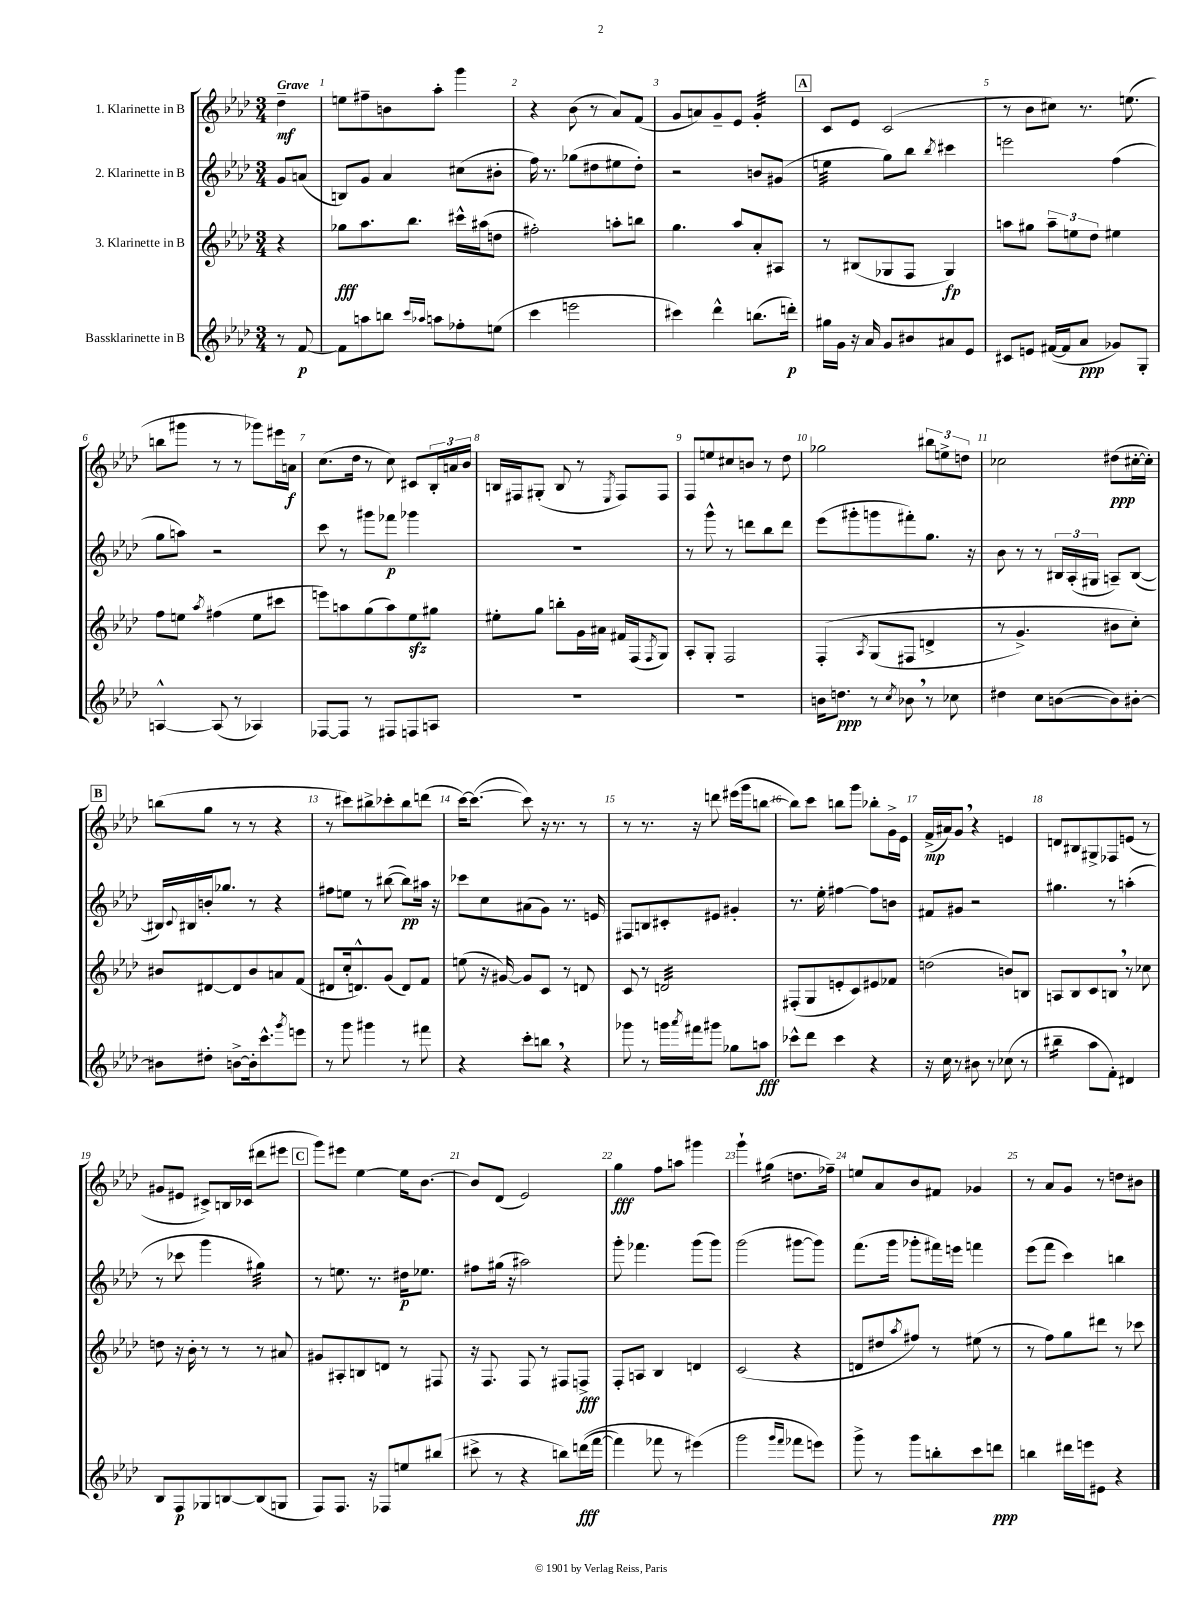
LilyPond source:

<<
\new StaffGroup <<
\new Staff = "s0" \with { instrumentName = "1. Klarinette in B" } {
    \clef treble \key aes \major \numericTimeSignature \time 3/4 \partial 4 \tempo "Grave"
    des''4--\mf |
    e''8 fis''8-- b'8 aes''8-. g'''4 |
    r4 bes'8( r8 aes'8) f'8( |
    g'8 a'8) g'8-- ees'8 g'4:32-. |
    \mark \markup { \box "A" } c'8 ees'8 c'2( |
    r8 bes'8 cis''8) r8. e''8.( |
    b''8 gis'''8 r8 r8 ges'''8) eis'''16 a'16\f |
    c''8.( des''16 r8 c''8) cis'8 \tuplet 3/2 { bes16-. a'16 bes'16 } |
    b16 fis16 gis8-.( b8 r8 \acciaccatura { ees8 } fis8) fis8 |
    f8 e''8 cis''8 b'8 r8 des''8 |
    ges''2 \tuplet 3/2 { bis''8 e''8-> d''8 } |
    ces''2 dis''8\ppp( cis''16~-. cis''16-.) |
    \mark \markup { \box "B" } b''8( g''8 r8 r8 r4 |
    r8 cis'''8) bis''8-> ces'''8-. bis''8 d'''8( |
    c'''16~) c'''8.~( c'''8) r16 r8. r8 |
    r8 r8. r16 d'''8 eis'''16( g'''16 b''8~ |
    b''8) c'''8 b''8 g'''8 bes''8-. g'16-> ees'16 |
    f'16->\mp( ais'16) g'8 \breathe r4 e'4 |
    d'8 bis8 gis8-> fes8 e'8( r8 |
    gis'8 eis'8 cis'8->) b16 ces'16( dis'''8 eis'''8 |
    \mark \markup { \box "C" } g'''8) eis'''8 ees''4~ ees''16 bes'8.~ |
    bes'8 des'8( ees'2) |
    g''4\fff f''8 a''8 gis'''4 |
    g'''4-! gis''4:16( d''8. fes''16--) |
    e''8 aes'8 bes'8 fis'8 ges'4 |
    r8 aes'8 g'8 r8 d''8 bis'8 \bar "|." |
}
\new Staff = "s1" \with { instrumentName = "2. Klarinette in B" } {
    \clef treble \key aes \major \numericTimeSignature \time 3/4 \partial 4
    g'8 a'8( |
    b8) g'8 aes'4 cis''8( bis'8-. |
    f''16) r8. ges''8( dis''8 eis''8 dis''8-.) |
    r2 b'8 gis'8( |
    \mark \markup { \box "A" } e''4:32 g''8) bes''8 \acciaccatura { bes''8 } cis'''4 |
    e'''2 f''4( |
    g''8 a''8) r2 |
    c'''8 r8 gis'''8 fes'''8\p ges'''4 |
    R2. |
    r8 g'''8-^ r8 d'''8 bes''8 d'''8 |
    ees'''8( gis'''8-. g'''8 fis'''8-.) g''8. r16 |
    bes'8 r8 r8 \tuplet 3/2 { bis16 aes16-.( gis16 } a8--) bis8~( |
    \mark \markup { \box "B" } bis16) \appoggiatura { c'8 } bis16 b'16-. ges''8. r8 r4 |
    fis''8 e''8 r8 bis''8~( bis''8\pp) ais''16 r16 |
    ces'''8 c''8 ais'8( g'8) r8. e'16 |
    fis8 b8 cis'8-. eis'8 gis'4-. |
    r8. ees''16-. fis''4~ fis''8 b'8 |
    fis'8 gis'8 r2 |
    gis''4. r8 a''4-.( |
    r8 ces'''8 g'''4 gis''4:32) |
    \mark \markup { \box "C" } r8 e''8. r8. dis''16\p ees''8. |
    fis''8 gis''16( r16 ais''2) |
    g'''8-. fes'''4. g'''8( g'''8) |
    g'''2( gis'''8~ gis'''8) |
    f'''8.( g'''16 ges'''8-. fis'''16) e'''16 f'''4 |
    ees'''8( f'''8 c'''4) b''4 \bar "|." |
}
\new Staff = "s2" \with { instrumentName = "3. Klarinette in B" } {
    \clef treble \key aes \major \numericTimeSignature \time 3/4 \partial 4
    r4 |
    ges''8\fff aes''8. bes''8. cis'''16-^ ais''16( d''8 |
    fis''2-.) a''8-. b''8 |
    g''4. aes''8 aes'8-. ais8 |
    \mark \markup { \box "A" } r8 bis8( ges8 f8 ges4\fp) |
    a''8 gis''8 \tuplet 3/2 { a''8-- e''8 des''8 } eis''4 |
    f''8 e''8 \acciaccatura { aes''8 } fis''4( e''8 cis'''8 |
    e'''8) a''8 g''8( a''8) ees''8\sfz gis''8 |
    eis''8-. g''8 b''8-. g'16 ais'16 fis'16 f16( \acciaccatura { f8 } g8) |
    aes8-. g8-. f2 |
    f4-.\( \acciaccatura { aes8 } g8( fis8 d'4-> |
    r8 g'4.->) bis'8 c''8-.\) |
    \mark \markup { \box "B" } bis'8 dis'8~ dis'8 bis'8 a'8 f'8( |
    dis'8 c''16-. d'8.-^) g'8( d'8) f'8 |
    e''8( r16 gis'16~) gis'8 c'8 r8 d'8 |
    c'8 r8 d'2:32 |
    fis8-.( g8 e'8-. c'8) eis'8 fes'8 |
    d''2( b'8) b8 |
    a8 bes8 c'8 b8 \breathe r8 ces''8 |
    d''8 r16 bes'16-. r8 r8 r8 ais'8 |
    \mark \markup { \box "C" } gis'8 ais8-. b8 d'8 r8 fis8 |
    r16 f8. f8 r8 fis8 f8->\fff |
    f8-. a8 bes4 d'4 |
    c'2( r4 |
    d'8 dis''8 \acciaccatura { aes''8 } fis''8) r8 eis''8( r8 |
    r8 f''8) g''8 dis'''8 r8 ces'''8 \bar "|." |
}
\new Staff = "s3" \with { instrumentName = "Bassklarinette in B" } {
    \clef treble \key aes \major \numericTimeSignature \time 3/4 \partial 4
    r8 f'8~\p |
    f'8 a''8 b''8 \grace { c'''16 aes''16 } a''8 fes''8-. e''8( |
    c'''4 e'''2 |
    cis'''4) des'''4-^ b''8.( d'''16-.\p) |
    \mark \markup { \box "A" } gis''16 g'16 r16 aes'16 g'8 bis'8 ais'8 ees'8 |
    cis'8 e'8 fis'16~( fis'16 aes'8\ppp ges'8) g8-. |
    a4~-^ a8( r8 aes4) |
    fes8~ fes8 r8 fis8 f8 a8 |
    R2. |
    R2. |
    b'16 d''8.\ppp r8 \acciaccatura { c''8 } bes'8 \breathe r8 ces''8 |
    dis''4 c''8 b'8~( b'8) bis'8~-. |
    \mark \markup { \box "B" } bis'8 dis''8-. b'8~-> b'16-. c'''8.-^ \acciaccatura { g'''8 } e'''8 |
    r8 g'''8 gis'''4 r8 fis'''8 |
    r4 c'''8-. b''8 \breathe r4 |
    ges'''8 r8 g'''16 \acciaccatura { aes'''8 } fis'''16 gis'''8 ges''8 a''8\fff |
    ces'''8-^ des'''8 ces'''4 r4 |
    r16 c''16 r8 bis'8 r8 ces''8( r8 |
    bis''4:16-- aes''8 f'8-.) dis'4 |
    bes8 f8\p ges8 b8~ b8( g8 |
    \mark \markup { \box "C" } f8) f8. r16 fes8 e''8 bis''8( |
    cis'''8-> r8 r4 b''8) d'''16\fff(\( f'''16~ |
    f'''4) fes'''8 r8 eis'''4(\) |
    g'''2 \grace { g'''16 f'''16 } fes'''8 e'''8) |
    g'''8-> r8 g'''8 b''8-. c'''8 d'''8\ppp |
    b''4 dis'''16 e'''16 eis'8 r4 \bar "|." |
}
>>
>>
\layout { \context { \Score \override BarNumber.break-visibility = ##(#f #t #t) barNumberVisibility = #all-bar-numbers-visible } }
